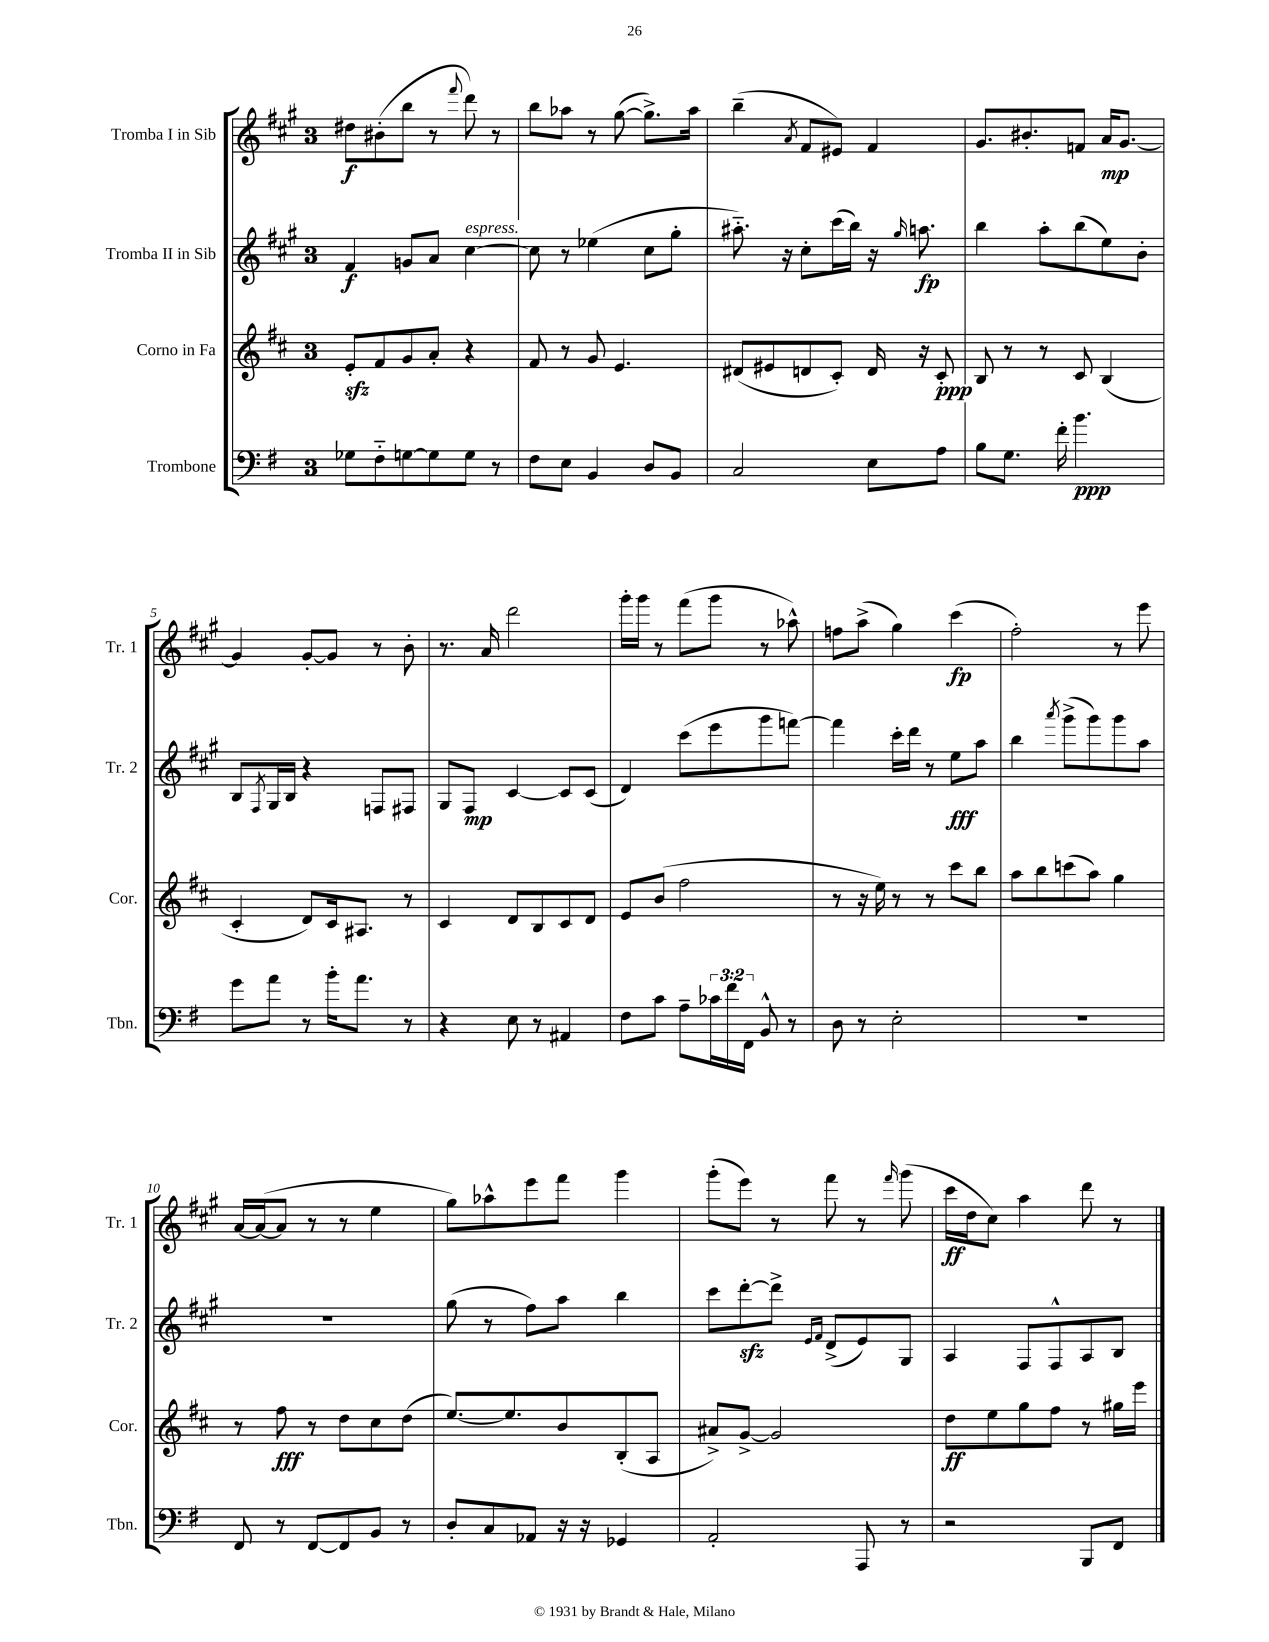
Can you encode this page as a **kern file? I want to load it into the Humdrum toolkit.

**kern	**dynam	**kern	**dynam	**kern	**dynam	**kern	**dynam
*part4	*part4	*part3	*part3	*part2	*part2	*part1	*part1
*staff4	*staff4	*staff3	*staff3	*staff2	*staff2	*staff1	*staff1
*I"Trombone	*	*I"Corno in Fa	*	*I"Tromba II in Sib	*	*I"Tromba I in Sib	*
*I'Tbn.	*	*I'Cor.	*	*I'Tr. 2	*	*I'Tr. 1	*
*clefF4	*	*clefG2	*	*clefG2	*	*clefG2	*
*k[f#]	*	*k[f#c#]	*	*k[f#c#g#]	*	*k[f#c#g#]	*
*M3/4	*	*M3/4	*	*M3/4	*	*M3/4	*
=1	=1	=1	=1	=1	=1	=1	=1
8G-X\L	.	8ezz'/L	.	4f#/	f	8dd#X\L	f
8F#\	.	8f#/	.	.	.	(8b#X'\	.
[8Gn\	.	8g/	.	8gn/L	.	8bb\J	.
8G\]	.	8a'/J	.	8a/J	.	8r	.
.	.	.	.	.	.	8qqfff#/	.
!	!	!	!	!LO:TX:a:i:t=espress.	!	!	!
8G\J	.	4r	.	[4cc#\	.	8ddd\)	.
8r	.	.	.	.	.	8r	.
=2	=2	=2	=2	=2	=2	=2	=2
8F#\L	.	8f#/	.	8cc#\]	.	8bb\L	.
8E\J	.	8r	.	8r	.	8aa-X\J	.
4BB/	.	8g/	.	(4ee-X\	.	8r	.
.	.	4.e/	.	.	.	([8gg#\	.
8D/L	.	.	.	8cc#\L	.	8.gg#^\L])	.
8BB/J	.	.	.	8gg#'\J	.	.	.
.	.	.	.	.	.	16aa-\Jk	.
=3	=3	=3	=3	=3	=3	=3	=3
2C/	.	(8d#X/L	.	8.aa#X\)	.	(4bb~\	.
.	.	8e#X/	.	.	.	.	.
.	.	.	.	16r	.	.	.
.	.	.	.	.	.	8qa/	.
.	.	8dn/	.	8cc#'\L	.	8f#/L	.
.	.	8c#'/J)	.	(16ccc#\L	.	8e#X/J)	.
.	.	.	.	16bb\JJ)	.	.	.
8E\L	.	16d/	.	16r	.	4f#/	.
.	.	.	.	16qqgg#/	.	.	.
.	.	16r	.	8.aan\	fp	.	.
8A\J	.	8c#'/	ppp	.	.	.	.
=4	=4	=4	=4	=4	=4	=4	=4
8B\L	.	8B/	.	4bb\	.	8.g#/L	.
8.G\J	.	8r	.	.	.	.	.
.	.	.	.	.	.	8.b#X'/	.
.	.	8r	.	8aa'\L	.	.	.
16f#'\	.	.	.	.	.	.	.
4.b\	ppp	8c#/	.	(8bb\	.	8fn/J	.
.	.	(4B/	.	8ee\)	.	16a/KL	mp
.	.	.	.	.	.	[8.g#/J	.
.	.	.	.	8b'\J	.	.	.
!!LO:LB:g=z
=5	=5	=5	=5	=5	=5	=5	=5
8g\L	.	4c#'/	.	8B/L	.	4g#/]	.
.	.	.	.	8qF#/	.	.	.
8a\J	.	.	.	16G#/L	.	.	.
.	.	.	.	16B/JJ	.	.	.
8r	.	8d/L)	.	4r	.	[8g#'/L	.
16b'\KL	.	16c#/k	.	.	.	8g#/J]	.
8.a\J	.	8.A#X/J	.	.	.	.	.
.	.	.	.	8Fn/L	.	8r	.
8r	.	8r	.	8F#X/J	.	8b'\	.
=6	=6	=6	=6	=6	=6	=6	=6
4r	.	4c#/	.	8G#/L	.	8.r	.
.	.	.	.	8F#/J	mp	.	.
.	.	.	.	.	.	16a/	.
8E\	.	8d/L	.	[4c#/	.	2ddd\	.
8r	.	8B/	.	.	.	.	.
4AA#X/	.	8c#/	.	8c#/L]	.	.	.
.	.	8d/J	.	(8c#/J	.	.	.
=7	=7	=7	=7	=7	=7	=7	=7
8F#\L	.	8e/L	.	4d/)	.	16ggg#'\LL	.
.	.	.	.	.	.	16ggg#\JJ	.
8c\J	.	(8b/J	.	.	.	8r	.
8A~\L	.	2ff#\	.	(8ccc#\L	.	(8fff#\L	.
24c-X\L	.	.	.	8eee\	.	8ggg#\J	.
24f#\	.	.	.	.	.	.	.
24FF#\JJ	.	.	.	.	.	.	.
8BB^^/	.	.	.	8ggg#\	.	8r	.
8r	.	.	.	[8fffn\J)	.	8aa-X^^\)	.
=8	=8	=8	=8	=8	=8	=8	=8
8D\	.	8r	.	4fff\]	.	8ffn\L	.
8r	.	16r	.	.	.	(8aa^\J	.
.	.	16ee\)	.	.	.	.	.
2E'\	.	8r	.	16ccc#'\LL	.	4gg#\)	.
.	.	.	.	16ddd\JJ	.	.	.
.	.	8r	.	8r	.	.	.
.	.	8ccc#\L	.	8ee\L	fff	(4ccc#\	fp
.	.	8bb\J	.	8aa\J	.	.	.
=9	=9	=9	=9	=9	=9	=9	=9
2.r	.	8aa\L	.	4bb\	.	2ff#'\)	.
.	.	8bb\	.	.	.	.	.
.	.	.	.	8qaaa/	.	.	.
.	.	(8cccn\	.	(8ggg#^\L	.	.	.
.	.	8aa\J)	.	8ggg#\)	.	.	.
.	.	4gg\	.	8ggg#\	.	8r	.
.	.	.	.	8aa\J	.	8eee\	.
!!LO:LB:g=z
=10	=10	=10	=10	=10	=10	=10	=10
8FF#/	.	8r	.	2.r	.	[16a/LL	.
.	.	.	.	.	.	(16a/J_	.
8r	.	8ff#\	fff	.	.	8a/J]	.
[8FF#/L	.	8r	.	.	.	8r	.
8FF#/]	.	8dd\L	.	.	.	8r	.
8BB/J	.	8cc#\	.	.	.	4ee\	.
8r	.	(8dd\J	.	.	.	.	.
=11	=11	=11	=11	=11	=11	=11	=11
8D'/L	.	[8.ee/L)	.	(8gg#\	.	8gg#\L)	.
8C/	.	.	.	8r	.	8aa-X^^\	.
.	.	8.ee/]	.	.	.	.	.
8AA-X/J	.	.	.	8ff#\L)	.	8eee\	.
16r	.	8b/	.	8aa\J	.	8fff#\J	.
16r	.	.	.	.	.	.	.
4GG-X/	.	(8B'/	.	4bb\	.	4ggg#\	.
.	.	8A/J	.	.	.	.	.
=12	=12	=12	=12	=12	=12	=12	=12
2AA'/	.	8a#X^/L)	.	8ccc#\L	.	(8ggg#'\L	.
.	.	[8g^/J	.	[8dddzz'\	.	8eee\J)	.
.	.	2g/]	.	8ddd^\J]	.	8r	.
.	.	.	.	16qqe/LL	.	.	.
.	.	.	.	16qqf#/JJ	.	.	.
.	.	.	.	(8d^/L	.	8fff#\	.
8AAA/	.	.	.	8e/)	.	8r	.
.	.	.	.	.	.	16qqfff#/	.
8r	.	.	.	8G#/J	.	(8ggg#\	.
=13	=13	=13	=13	=13	=13	=13	=13
2r	.	8dd\L	ff	4A/	.	16ccc#\LL	ff
.	.	.	.	.	.	16dd\J	.
.	.	8ee\	.	.	.	8cc#\J)	.
.	.	8gg\	.	8F#/L	.	4aa\	.
.	.	8ff#\J	.	8F#^^/	.	.	.
8BBB/L	.	8r	.	8A/	.	8ddd\	.
8FF#/J	.	16gg#X\LL	.	8B/J	.	8r	.
.	.	16eee\JJ	.	.	.	.	.
==	==	==	==	==	==	==	==
*-	*-	*-	*-	*-	*-	*-	*-
